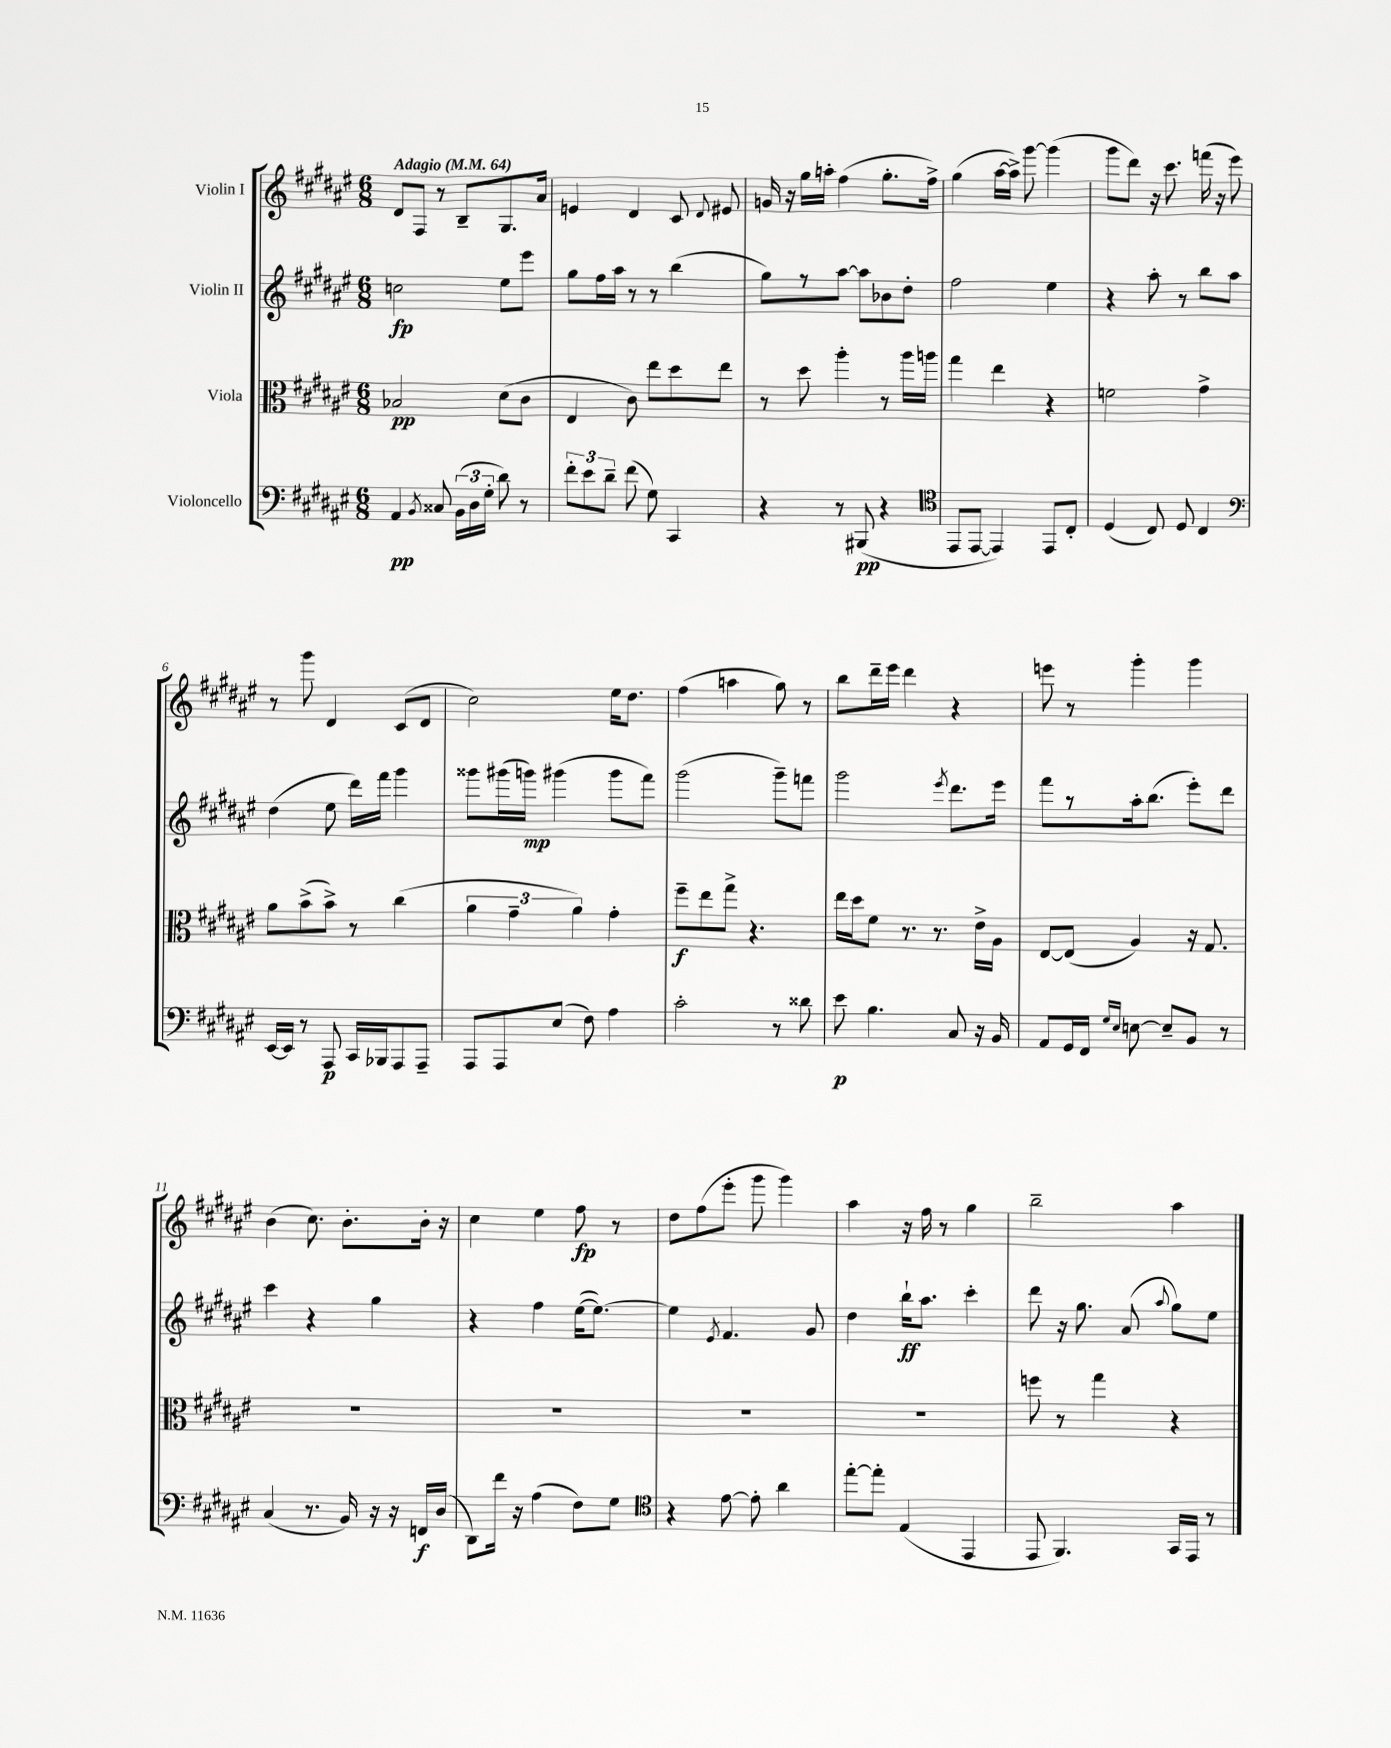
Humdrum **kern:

**kern	**kern	**kern	**kern
*staff4	*staff3	*staff2	*staff1
*clefF4	*clefC3	*clefG2	*clefG2
*k[f#c#g#d#a#e#]	*k[f#c#g#d#a#e#]	*k[f#c#g#d#a#e#]	*k[f#c#g#d#a#e#]
*M6/8	*M6/8	*M6/8	*M6/8
*MM64	*MM64	*MM64	*MM64
4AA#/	2B-/	2cc\	8d#/L
.	.	.	8F#/J
8qBB/	.	.	.
8C##/	.	.	8r
(24BB\LL	.	.	8B~/L
24D#\	.	.	.
24G#'\JJ	.	.	.
8d#\)	(8d#\L	8ee#\L	8.G#/
8r	8c#\J	8eee#\J	.
.	.	.	16a#/Jk
=	=	=	=
12f#'\L	4E#/	8gg#\L	4e/
12e#\	.	.	.
.	.	16ff#\L	.
12d#~\J	.	.	.
.	.	16aa#\JJ	.
(8f#\	8c#\)	8r	4d#/
8G#\)	8ee#\L	8r	.
4CC#/	8dd#\	(4bb\	8c#/
.	.	.	8qqd#/
.	8ee#\J	.	8e#/
=	=	=	=
4r	8r	8gg#\L)	16g/
.	.	.	16r
.	8dd#\	8r	16gg#\LL
.	.	.	16aa'\JJ
8r	4aa#'\	[8aa#\J	(4ff#\
(8BBB#/	.	8aa#\]L	.
4r	8r	8b-\	8.gg#'\L
.	16aa#\LL	8dd#'\J	.
.	16aa\JJ	.	16ff#^\Jk)
=	=	=	=
*clefC4	*	*	*
8EE#/L	4gg#\	2ff#\	(4gg#\
[8EE#/J	.	.	.
4EE#/])	4ee#\	.	[16aa#\LL
.	.	.	16aa#^\]JJ)
.	.	.	[8ggg#\
8EE#/L	4r	4ee#\	(4ggg#\]
8C#'/J	.	.	.
=	=	=	=
(4D#/	2f\	4r	8ggg#\L
.	.	.	8ddd#\J)
8C#/)	.	8aa#'\	16r
.	.	.	8.ccc#\
8D#/	.	8r	.
4C#/	4g#^\	8bb\L	(16fff\
.	.	.	16r
.	.	8aa#\J	8eee#\)
=	=	=	=
*clefF4	*	*	*
[16EE#/LL	8a#\L	(4dd#\	8r
16EE#/]JJ	.	.	.
8r	(8b^\	.	8ggg#\
8AAA#/	8b^\J)	8ee#\	4d#/
16CC#/LL	8r	16ddd#\LL)	.
16BBB-/J	.	16fff#\JJ	.
8AAA#/	(4cc#\	4ggg#\	(8c#/L
8AAA#~/J	.	.	8d#/J
=	=	=	=
8AAA#/L	6a#\	8ggg##\L	2cc#\)
8AAA#/	.	(16ggg#\L	.
.	6g#~\	.	.
.	.	16ggg\JJ)	.
(8E#/J	.	(4ggg#\	.
.	6a#\)	.	.
8F#\)	.	.	.
4A#\	4g#'\	8ggg#\L	16ee#\LK
.	.	.	8.dd#\J
.	.	8fff#\J)	.
=	=	=	=
2c#'\	8ff#~\L	(2ggg#\	(4ff#\
.	8ee#\	.	.
.	8gg#^\J	.	4aa\
.	4.r	.	.
8r	.	8ggg#~\L)	8gg#\)
8d##\	.	8fff\J	8r
=	=	=	=
8e#\	16ee#\LL	2ggg#\	8bb\L
.	16dd#\J	.	.
4.B\	8f#\J	.	16ddd#~\L
.	.	.	16eee#\JJ
.	8.r	.	4ddd#\
.	8.r	.	.
.	.	8qeee#/	.
8C#/	.	8.ddd#\L	4r
16r	16e#^\LL	.	.
16BB/	16A#\JJ	16eee#\Jk	.
=	=	=	=
8AA#/L	[8E#/L	8fff#\L	8eee\
16GG#/L	(8E#/]J	8r	8r
16FF#/JJ	.	.	.
16qqG#/LL	.	.	.
16qqE#/JJ	.	.	.
[8E\	4A#/)	16aa#'\k	4ggg#'\
.	.	(8.bb\J	.
8E~/]L	.	.	.
8BB/J	16r	8eee#'\L)	4ggg#\
.	8.G#/	.	.
8r	.	8ddd#\J	.
=	=	=	=
(4C#/	2.r	4ccc#\	(4b\
8.r	.	4r	8.cc#\)
16BB/)	.	.	8.b'\L
16r	.	4gg#\	.
16r	.	.	.
16FF/LL	.	.	16b'\Jk
(16D#/JJ	.	.	16r
=	=	=	=
8DD#\L)	2.r	4r	4cc#\
16f#\Jk	.	.	.
16r	.	.	.
(4A#\	.	4ff#\	4ee#\
8F#\L)	.	([16ee#\LK	8ff#\
.	.	8.ee#\_J)	.
8G#\J	.	.	8r
=	=	=	=
*clefC4	*	*	*
4r	2.r	4ee#\]	8dd#\L
.	.	.	(8ff#\
.	.	8qe#/	.
[8e#\	.	4.f#/	8eee#'\J
8e#'\]	.	.	8ggg#\
4a#\	.	.	4ggg#\)
.	.	8g#/	.
=	=	=	=
[8ee#'\L	2.r	4dd#\	4aa#\
8ee#'\]J	.	.	.
(4E#/	.	16bb`\LK	16r
.	.	8.aa#\J	16ff#\
.	.	.	8r
4EE#/	.	4ccc#'\	4gg#\
=	=	=	=
8EE#/	8ff\	8ddd#\	2bb~\
4.FF#/)	8r	16r	.
.	.	8.gg#\	.
.	4gg#\	.	.
.	.	(8a#/	.
.	.	8qqaa#/	.
16GG#/LL	4r	8gg#\L)	4aa#\
16EE#/JJ	.	.	.
8r	.	8ee#\J	.
==	==	==	==
*-	*-	*-	*-
